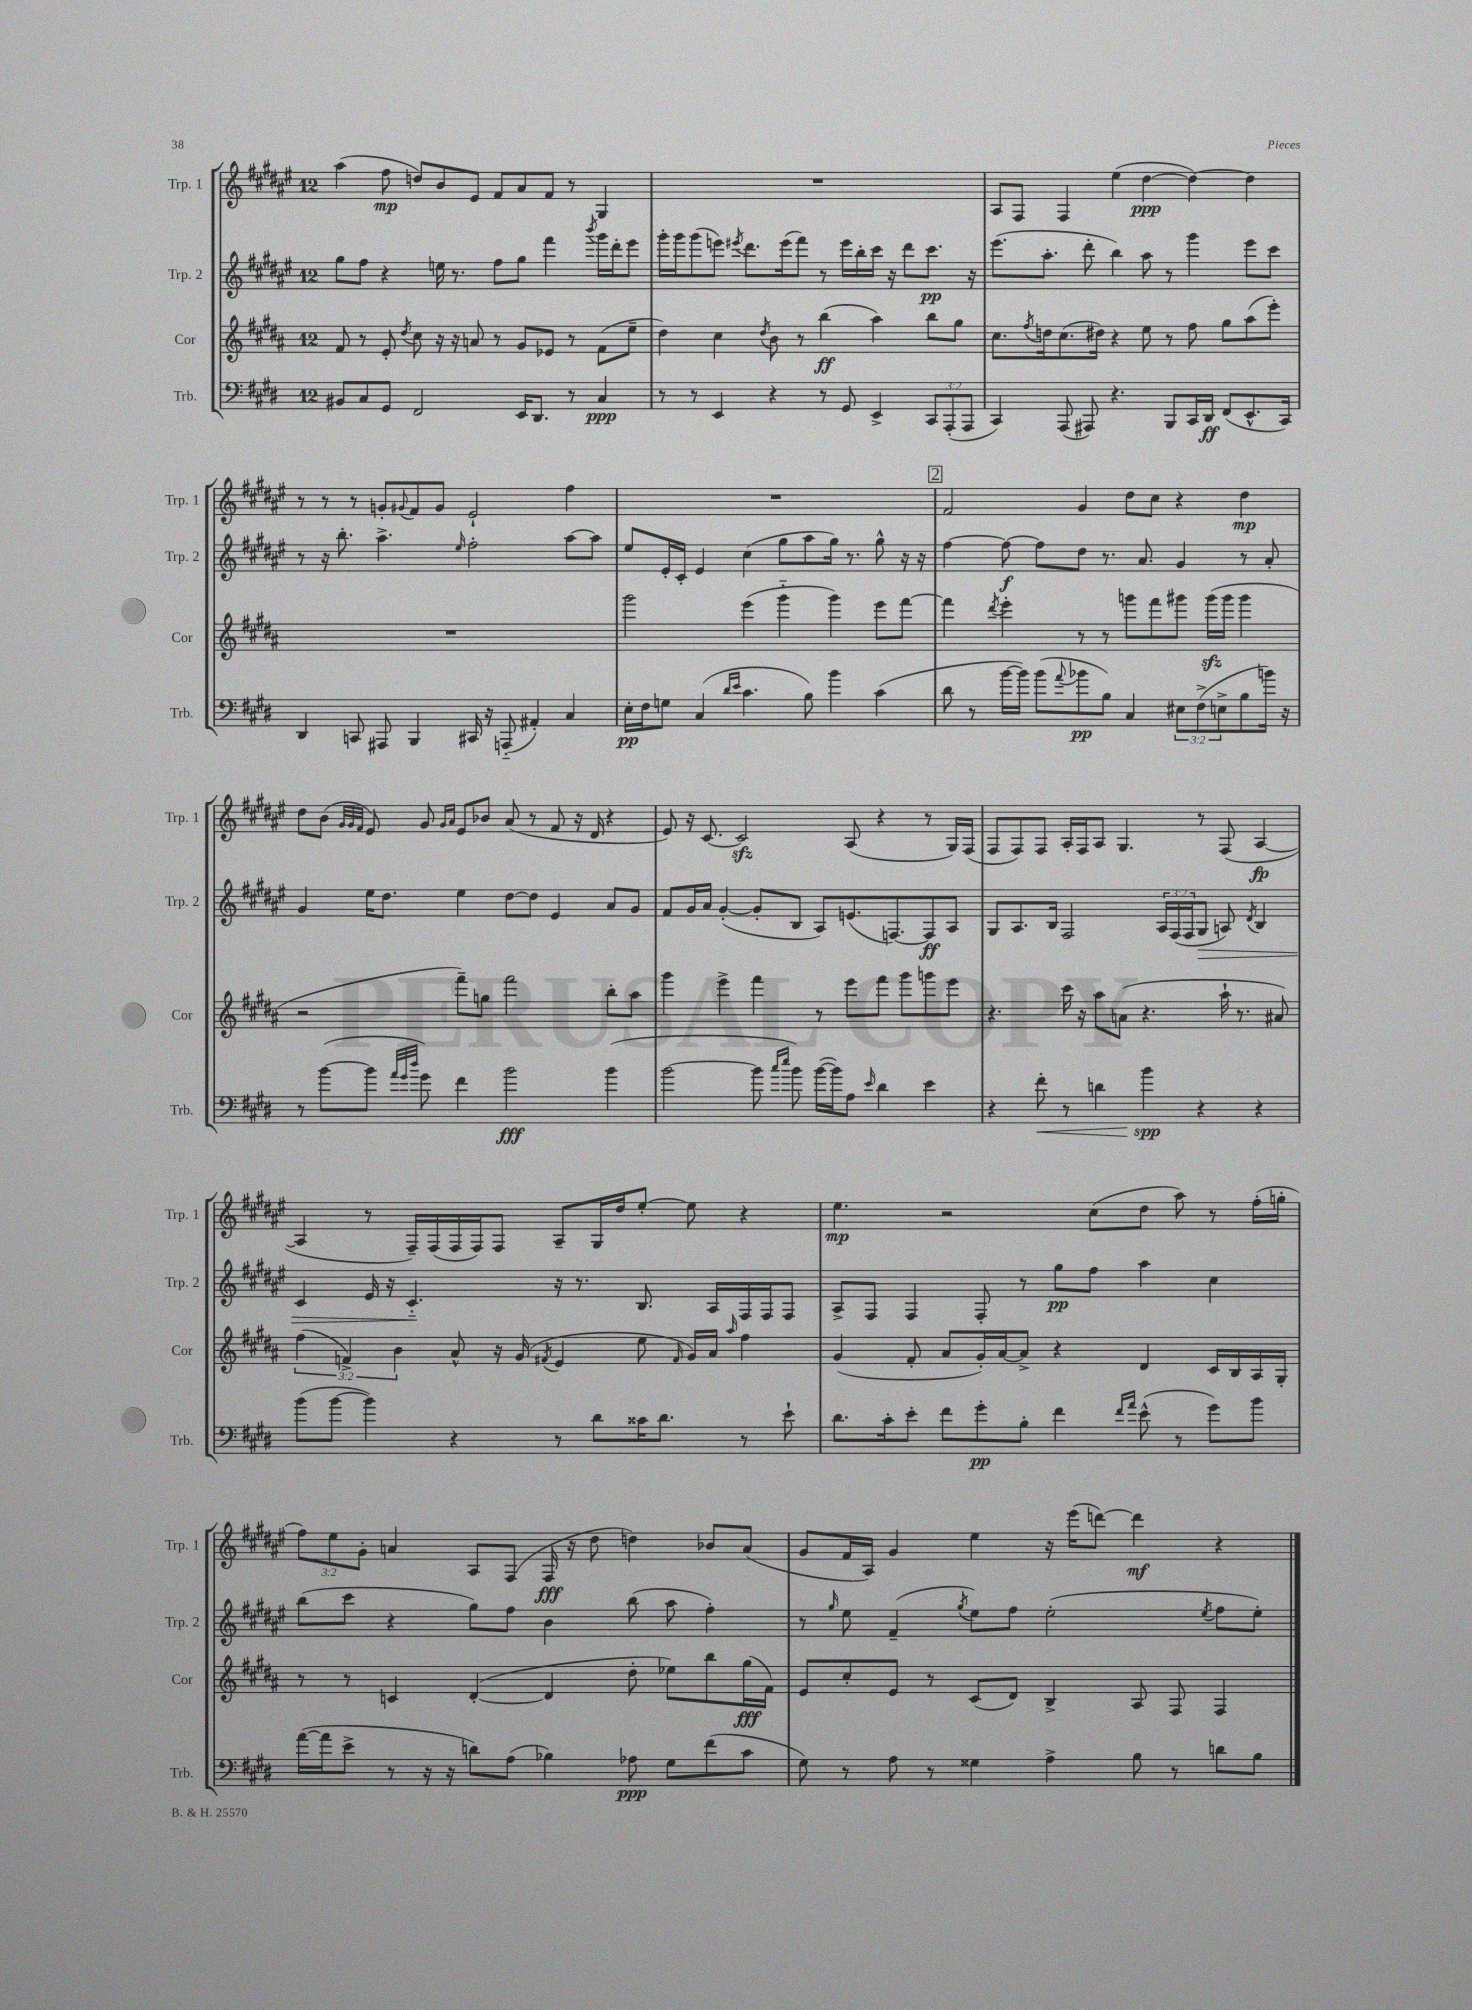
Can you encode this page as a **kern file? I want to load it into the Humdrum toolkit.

**kern	**dynam	**kern	**dynam	**kern	**dynam	**kern	**dynam
*part4	*part4	*part3	*part3	*part2	*part2	*part1	*part1
*staff4	*staff4	*staff3	*staff3	*staff2	*staff2	*staff1	*staff1
*I"Trb.	*	*I"Cor	*	*I"Trp. 2	*	*I"Trp. 1	*
*I'Trb.	*	*I'Cor	*	*I'Trp. 2	*	*I'Trp. 1	*
*clefF4	*	*clefG2	*	*clefG2	*	*clefG2	*
*k[f#c#g#d#]	*	*k[f#c#g#d#a#]	*	*k[f#c#g#d#a#e#]	*	*k[f#c#g#d#a#e#]	*
*M12/8	*	*M12/8	*	*M12/8	*	*M12/8	*
=110	=110	=110	=110	=110	=110	=110	=110
8BB#X/L	.	8f#/	.	8gg#\L	.	(4aa#\	.
8C#/	.	8r	.	8ff#\J	.	.	.
8GG#/J	.	8e'/	.	4r	.	8ff#\	mp
.	.	8qdd#/	.	.	.	.	.
2FF#/	.	8cc#\	.	.	.	8ddn/L)	.
.	.	16r	.	16een\	.	8b/	.
.	.	16r	.	8.r	.	.	.
.	.	8an/	.	.	.	8e#/J	.
.	.	8r	.	8ff#\L	.	8f#/L	.
16EE/KL	.	8g#/L	.	8gg#\J	.	8a#/	.
8.DD#/J	.	.	.	.	.	.	.
.	.	8e-X/J	.	4fff#\	.	8f#/J	.
8r	.	8r	.	.	.	8r	.
.	.	.	.	8qbbb/	.	.	.
4C#/	ppp	(8f#\L	.	16ggg#\LL	.	4G#/	.
.	.	.	.	16ddd#'\J	.	.	.
.	.	8ee~\J	.	8eee#\J	.	.	.
=111	=111	=111	=111	=111	=111	=111	=111
8r	.	4dd#\)	.	16ggg#'\LL	.	1.r	.
.	.	.	.	16ggg#\J	.	.	.
8r	.	.	.	(8ggg#\	.	.	.
4EE/	.	4cc#\	.	8eeen\J)	.	.	.
.	.	.	.	8qeee#X/	.	.	.
.	.	.	.	8.ddd#\L	.	.	.
.	.	8qdd#/	.	.	.	.	.
4r	.	8b\	.	.	.	.	.
.	.	.	.	(16eee#\k	.	.	.
.	.	8r	.	8fff#\J)	.	.	.
8r	.	(4bb\	ff	8r	.	.	.
8GG#/	.	.	.	16eee#\LL	.	.	.
.	.	.	.	16bb'\	.	.	.
4EE^/	.	4aa#\)	.	16ccc#\JJ	.	.	.
.	.	.	.	16r	.	.	.
.	.	.	.	8ddd#\L	.	.	.
12CC#/L	.	8bb\L	.	8.ccc#\J	pp	.	.
(12AAA'/	.	.	.	.	.	.	.
.	.	8gg#\J	.	.	.	.	.
12AAA/J	.	.	.	.	.	.	.
.	.	.	.	16r	.	.	.
=112	=112	=112	=112	=112	=112	=112	=112
4CC#/)	.	8.cc#\L	.	(8.eee#\L	.	8A#/L	.
.	.	.	.	.	.	8F#/J	.
.	.	8qff#/	.	.	.	.	.
.	.	16ddn\k	.	8.aa#'\J	.	.	.
(8AAA/	.	(8.cc#\	.	.	.	4F#/	.
8AAA#X/)	.	.	.	8ddd#'\	.	.	.
.	.	16dd#X\Jk)	.	.	.	.	.
4.r	.	4r	.	4bb\)	.	(4ee#\	.
.	.	8ee\	.	8aa#\	.	[4dd#\	ppp
8BBB/L	.	8r	.	8r	.	.	.
16CC#/L	.	8ff#\	.	4ggg#\	.	4dd#\_)	.
16DD#/JJ	ff	.	.	.	.	.	.
(8FF#/L	.	8gg#\L	.	.	.	.	.
8.EE^^/	.	(8aa#\	.	8eee#\L	.	4dd#\]	.
.	.	8eee'\J)	.	8ccc#\J	.	.	.
16CC#/Jk)	.	.	.	.	.	.	.
!!LO:LB:g=z
=113	=113	=113	=113	=113	=113	=113	=113
4DD#/	.	1.r	.	8r	.	8r	.
.	.	.	.	16r	.	8r	.
.	.	.	.	8.bb'\	.	.	.
8CCn/	.	.	.	.	.	8r	.
8AAA#X/	.	.	.	4.aa#^\	.	8gn'/L	.
.	.	.	.	.	.	8qqg#X/	.
4BBB/	.	.	.	.	.	8f#/	.
.	.	.	.	.	.	8g#/J	.
.	.	.	.	16qqee#/	.	.	.
16CC#X/	.	.	.	2ff#'\	.	2e#`/	.
16r	.	.	.	.	.	.	.
(8AAAn/	.	.	.	.	.	.	.
4AA#X'/)	.	.	.	.	.	.	.
4C#/	.	.	.	[8aa#\L	.	4ff#\	.
.	.	.	.	8aa#\J]	.	.	.
=114	=114	=114	=114	=114	=114	=114	=114
16E'\LL	pp	2ggg#\	.	8ee#/L	.	1.r	.
16F#\J	.	.	.	.	.	.	.
8Gn\J	.	.	.	16e#'/L	.	.	.
.	.	.	.	16c#'/JJ	.	.	.
(4C#/	.	.	.	4e#/	.	.	.
16qqd#/LL	.	.	.	.	.	.	.
16qqe/JJ	.	.	.	.	.	.	.
4.c#\	.	(4eee\	.	(4cc#\	.	.	.
.	.	4ggg#\	.	8gg#\L	.	.	.
8B\)	.	.	.	8aa#\	.	.	.
4b\	.	4ggg#\)	.	16gg#\Jk)	.	.	.
.	.	.	.	8.r	.	.	.
(4c#\	.	8eee\L	.	8gg#^^\	.	.	.
.	.	[8fff#\J	.	16r	.	.	.
.	.	.	.	16r	.	.	.
!!LO:REH:place=s1:t=2
=115	=115	=115	=115	=115	=115	=115	=115
8d#\	.	4fff#\]	.	[4ff#\	.	2f#/	.
8r	.	.	.	.	.	.	.
.	.	8qddd#/	.	.	.	.	.
[16b\LL	.	4eee'\	.	8ff#\_	f	.	.
16b\JJ])	.	.	.	.	.	.	.
(8b\L	.	.	.	8ff#\L]	.	.	.
8qqa/	.	.	.	.	.	.	.
8b-X\	pp	8r	.	8dd#\J	.	4g#/	.
8B\J)	.	8r	.	8.r	.	.	.
4C#/	.	8gggn\L	.	.	.	8dd#\L	.
.	.	.	.	8.a#/	.	.	.
.	.	8fff#\	.	.	.	8cc#\J	.
12E#X\L	.	8ggg#X\J	.	4g#/	.	4r	.
(12F#^\	.	.	.	.	.	.	.
.	.	(16ggg#zz\LL	.	.	.	.	.
12En^\	.	.	.	.	.	.	.
.	.	16ggg#\JJ	.	.	.	.	.
8B\	.	4ggg#\	.	8r	.	4dd#\	mp
16bn\Jk)	.	.	.	8a#'/	.	.	.
16r	.	.	.	.	.	.	.
!!LO:LB:g=z
=116	=116	=116	=116	=116	=116	=116	=116
8r	.	2r	.	4g#/	.	8dd#\L	.
([8b\L	.	.	.	.	.	(8b\J	.
.	.	.	.	.	.	32qqg#/LLL	.
.	.	.	.	.	.	32qqg#/	.
.	.	.	.	.	.	32qqf#/JJJ	.
8b\J]	.	.	.	16ee#\KL	.	8e#/)	.
.	.	.	.	8.dd#\J	.	.	.
32qqa/LLL	.	.	.	.	.	.	.
32qqg#/	.	.	.	.	.	.	.
32qqdd#/JJJ	.	.	.	.	.	.	.
8g#\)	.	.	.	.	.	8g#/	.
.	.	.	.	.	.	16qqg#/LL	.
.	.	.	.	.	.	16qqa#/JJ	.
4f#\	.	8fff#~\L)	.	4ee#\	.	8e#/L	.
.	.	8ggn\J	.	.	.	8b-X/J	.
2b\	fff	2fff#\	.	[8dd#\L	.	(8a#/	.
.	.	.	.	8dd#\J]	.	8r	.
.	.	.	.	4e#/	.	8f#/	.
.	.	.	.	.	.	16r	.
.	.	.	.	.	.	16d#/	.
(4b\	.	8bb'\L	.	8a#/L	.	4r	.
.	.	8aa#\J	.	8g#/J	.	.	.
=117	=117	=117	=117	=117	=117	=117	=117
[2b\	.	4ggg#\	.	8f#/L	.	8e#/)	.
.	.	.	.	16g#/L	.	16r	.
.	.	.	.	16a#/JJ	.	[8.c#/	.
.	.	4eee^\	.	([4g#'/	.	.	.
.	.	.	.	.	.	2c#zz/]	.
8b\]	.	4fff#\	.	8g#'/L]	.	.	.
16qqcc#/LL	.	.	.	.	.	.	.
16qqee/JJ	.	.	.	.	.	.	.
8b\)	.	.	.	8B/J	.	.	.
([16b\LL	.	8r	.	8A#/L)	.	.	.
16b\J])	.	.	.	.	.	.	.
8A\J	.	8eee\L	.	(8.en/	.	(8A#/	.
16qqe/	.	.	.	.	.	.	.
4d#\	.	8fff#\J	.	.	.	4r	.
.	.	.	.	[8.Fn/)	.	.	.
.	.	8ggg#\L	.	.	.	.	.
4e\	.	8gggn\	.	8F/]	ff	8r	.
.	.	8eee\J	.	8A#/J	.	16G#/LL)	.
.	.	.	.	.	.	(16F#/JJ	.
=118	=118	=118	=118	=118	=118	=118	=118
4r	.	4.r	.	8G#/L	.	8F#/L	.
.	.	.	.	8.A#/	.	8F#/)	.
!	!LO:HP:b	!	!	!	!	!	!
8f#'\	<	.	.	.	.	8F#/J	.
.	.	.	.	16B/Jk	.	.	.
8r	.	16ccc#\	.	2F#/	.	16A#'/LL	.
.	.	16r	.	.	.	16F#/J	.
4dn\	.	8aa#\L	.	.	.	8A#/J	.
.	.	(8an\J	.	.	.	4.G#/	.
4b\	spp	4.r	.	.	.	.	.
.	.	.	.	24A#/LL	.	.	.
.	.	.	.	(24F#/	.	.	.
.	.	.	.	24F#/J	.	.	.
!	!	!	!	!	!LO:HP:b	!	!
4r	[	.	.	8G#/J	>	8r	.
.	.	16aa#`\	.	8An/)	.	(8F#/	.
.	.	8.r	.	.	.	.	.
.	.	.	.	8qd#/	.	.	.
4r	.	.	.	4B/	.	[4A#/	fp
.	.	8a#X/)	.	.	.	.	.
!!LO:LB:g=z
=119	=119	=119	=119	=119	=119	=119	=119
(8b\L	.	(6ff#\	.	4c#/	.	4A#/]	.
[8b\J	.	.	.	.	.	.	.
.	.	6fn^/)	.	.	.	.	.
4b\])	.	.	.	16e#/	.	8r	.
.	.	.	.	16r	.	.	.
.	.	6b\	.	.	.	.	.
.	.	.	.	4.c#/	.	16F#~/LL)	.
.	.	.	.	.	.	(16F#/	.
4r	.	8a#^^/	.	.	.	16F#/	.
.	.	.	.	.	.	16F#/J)	.
.	.	16r	.	.	.	8F#/J	.
.	.	(16g#/	.	.	.	.	.
.	.	8qf#X/	.	.	.	.	.
8r	.	4e/	.	16r	]	8A#~/L	.
.	.	.	.	8.r	.	.	.
8d#\L	.	.	.	.	.	16G#/L	.
.	.	.	.	.	.	16dd#/J	.
16c##X\K	.	8ee\	.	8.B/	.	[8ee#'/J	.
8.d#\J	.	.	.	.	.	.	.
.	.	16qqf#/	.	.	.	.	.
.	.	16g#/LL)	.	.	.	8ee#\]	.
.	.	16a#/JJ	.	16A#/LL	.	.	.
.	.	16qqaa#/	.	.	.	.	.
8r	.	4ff#\	.	16F#/	.	4r	.
.	.	.	.	16F#/J	.	.	.
8e`\	.	.	.	8F#/J	.	.	.
=120	=120	=120	=120	=120	=120	=120	=120
8.d#\L	.	(4g#/	.	8A#^/L	.	4.ee#\	mp
.	.	.	.	8F#/J	.	.	.
16c#'\k	.	.	.	.	.	.	.
8e'\J	.	8f#'/	.	4F#/	.	.	.
8f#\L	.	8a#/L	.	.	.	2r	.
8g#'\	pp	16g#'/L)	.	8F#'/	.	.	.
.	.	[16a#/J	.	.	.	.	.
8B'\J	.	8a#^/J]	.	8r	.	.	.
4f#\	.	4r	.	8gg#\L	pp	.	.
.	.	.	.	8ff#\J	.	(8cc#\L	.
16qqf#/LL	.	.	.	.	.	.	.
16qqa/JJ	.	.	.	.	.	.	.
(8e^^\	.	4d#/	.	4aa#\	.	8dd#\J	.
8r	.	.	.	.	.	8aa#\)	.
8g#\L)	.	16c#/LL	.	4cc#\	.	8r	.
.	.	16B/	.	.	.	.	.
8b\J	.	16A#/	.	.	.	(16ff#'\LL	.
.	.	16G#'/JJ	.	.	.	16ggn'\JJ	.
!!LO:LB:g=z
=121	=121	=121	=121	=121	=121	=121	=121
([16a\LL	.	8r	.	(8bb\L	.	12ff#\L)	.
16a\J]	.	.	.	.	.	.	.
.	.	.	.	.	.	12ee#\	.
8e^\J	.	8r	.	8ccc#\J	.	.	.
.	.	.	.	.	.	12g#'\J	.
8r	.	4cn/	.	4r	.	4an/	.
16r	.	.	.	.	.	.	.
16r	.	.	.	.	.	.	.
8dn\L)	.	([4d#'/	.	8gg#\L)	.	8A#/L	.
(8A\J	.	.	.	8ff#\J	.	(8F#/J	.
4B-X\)	.	4d#/]	.	4b\	.	16F#/	fff
.	.	.	.	.	.	16r	.
.	.	.	.	.	.	8dd#\	.
8A-X\	ppp	8dd#'\	.	(8bb\	.	4ddn\)	.
8G#\L	.	8ee-X\L)	.	8aa#\	.	.	.
(8f#\	.	8bb\	.	4ff#'\)	.	8b-X/L	.
8c#\J	.	(16gg#\L	fff	.	.	(8a/J	.
.	.	16f#\JJ)	.	.	.	.	.
=122	=122	=122	=122	=122	=122	=122	=122
8G#\)	.	8e/L	.	8r	.	8g#/L	.
.	.	.	.	16qqgg#/	.	.	.
8r	.	8cc#'/	.	8ee#\	.	16f#/L	.
.	.	.	.	.	.	16A#/JJ)	.
8A\	.	8e/J	.	(4f#~/	.	4g#/	.
8r	.	8r	.	.	.	.	.
.	.	.	.	8qgg#/	.	.	.
4G##X\	.	(8c#/L	.	8ee#\L)	.	4ee#\	.
.	.	8d#/J)	.	8ff#\J	.	.	.
4A^\	.	4B^/	.	(2ee#'\	.	16r	.
.	.	.	.	.	.	(16eee#\KL	.
.	.	.	.	.	.	[8dddn\J)	.
8B\	.	8A#/	.	.	.	4ddd\]	mf
8r	.	8F#/	.	.	.	.	.
.	.	.	.	8qee#/	.	.	.
8dn\L	.	4F#/	.	8ff#\L	.	4r	.
8B\J	.	.	.	8ee#'\J)	.	.	.
==	==	==	==	==	==	==	==
*-	*-	*-	*-	*-	*-	*-	*-
